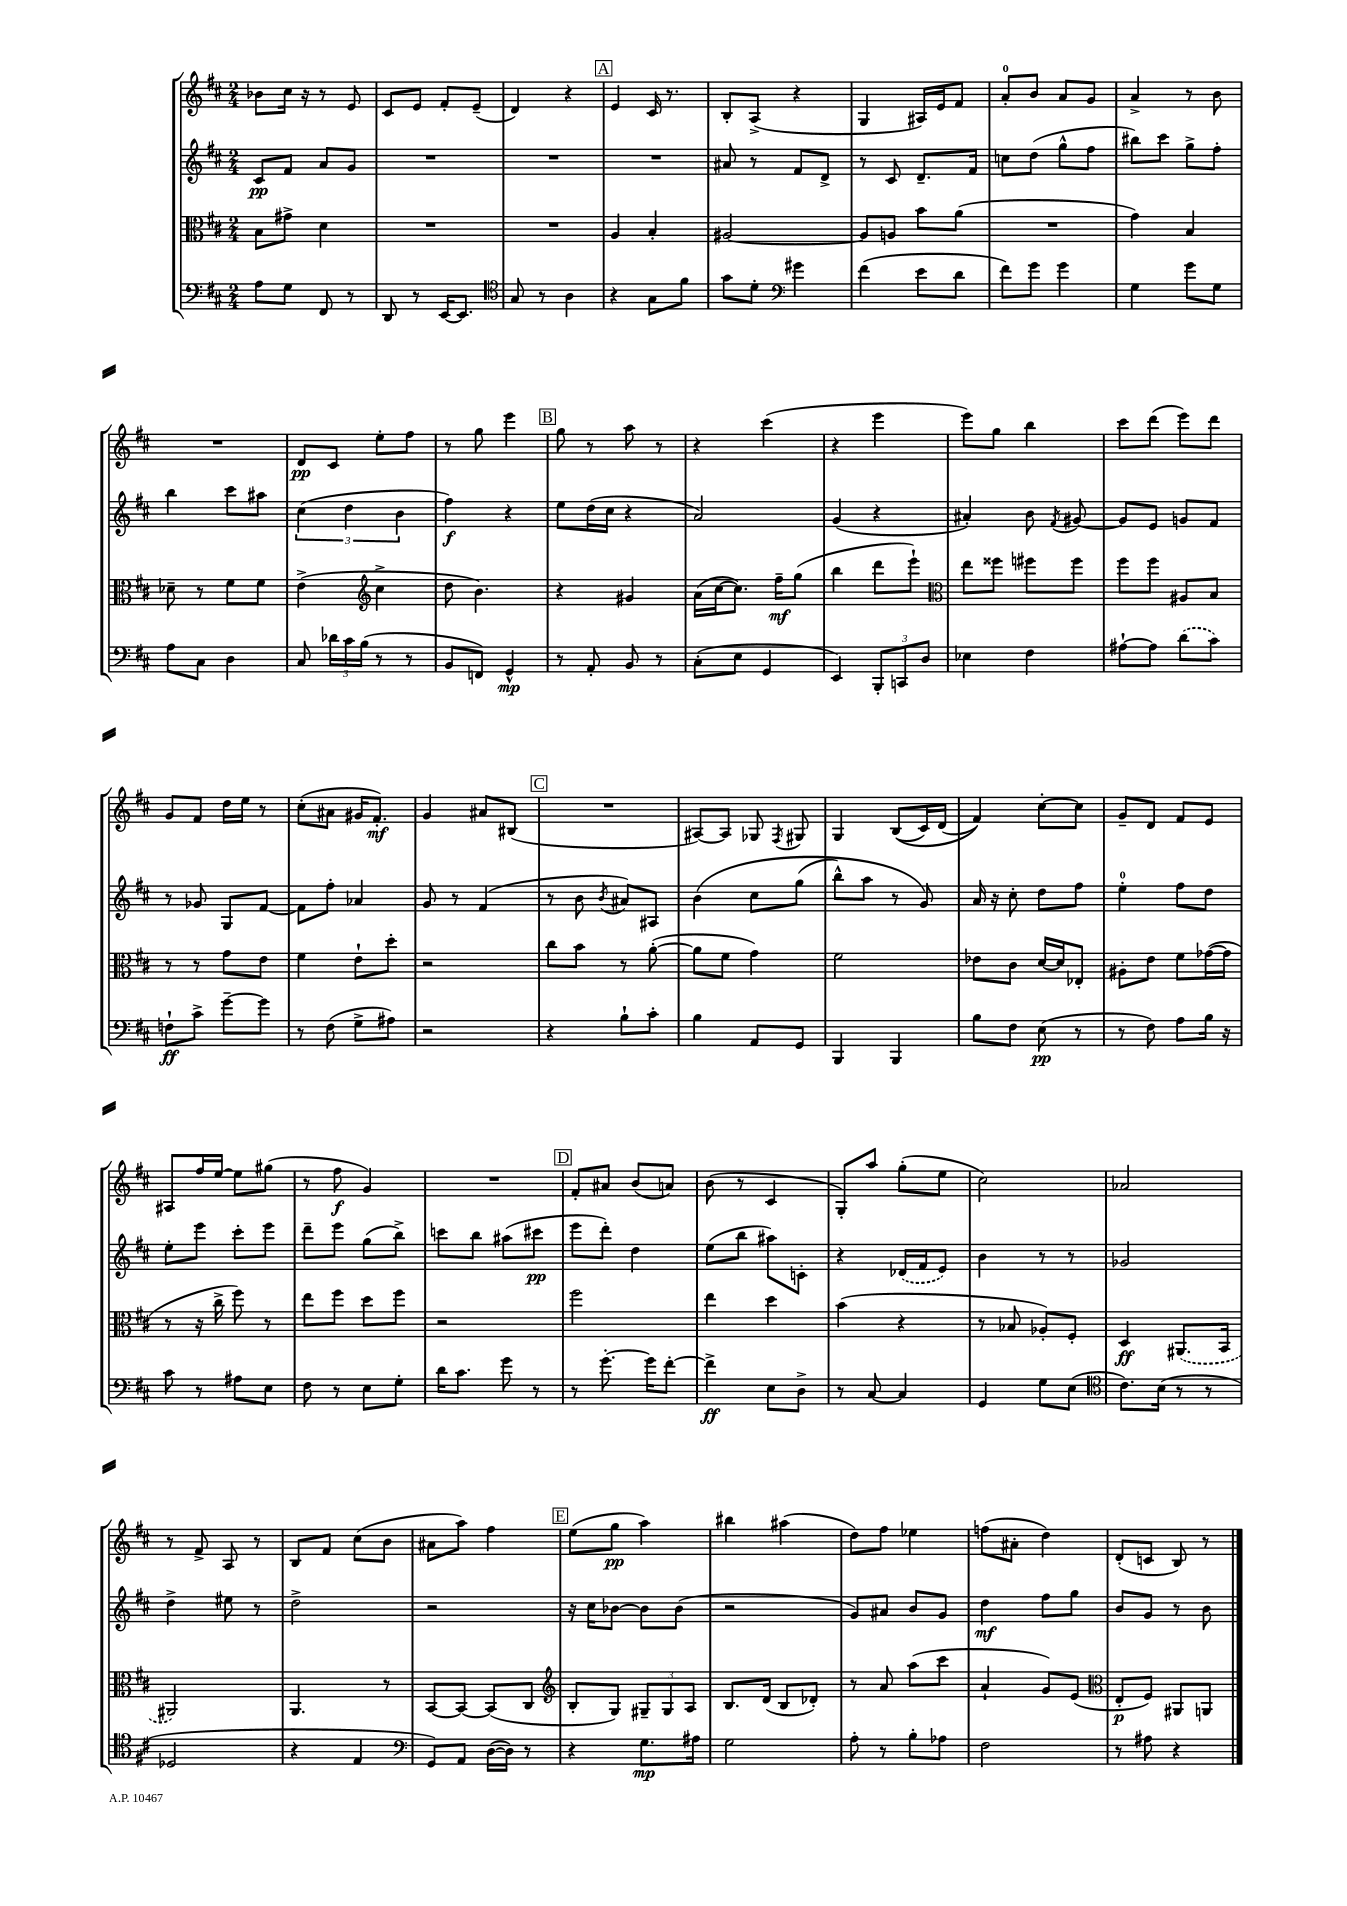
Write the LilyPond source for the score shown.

<<
\new StaffGroup <<
\new Staff = "s0" {
    \clef treble \key d \major \numericTimeSignature \time 2/4
    \autoBeamOff bes'8[ cis''16] r16 r8 e'8 |
    cis'8[ e'8] fis'8[-. e'8]--( |
    d'4) r4 |
    \mark \markup { \box "A" } e'4 cis'16 r8. |
    b8[-. a8]->( r4 |
    g4 ais16[) e'16 fis'8] |
    a'8[-0-. b'8] a'8[ g'8] |
    a'4-> r8 b'8 |
    R2 |
    d'8[\pp cis'8] e''8[-. fis''8] |
    r8 g''8 e'''4 |
    \mark \markup { \box "B" } g''8 r8 a''8 r8 |
    r4 cis'''4( |
    r4 e'''4 |
    e'''8[) g''8] b''4 |
    cis'''8[ d'''8]( e'''8[) d'''8] |
    g'8[ fis'8] d''16[ e''16] r8 |
    cis''8[-.( ais'8] gis'16[ fis'8.]-.\mf) |
    g'4 ais'8[ bis8]( |
    \mark \markup { \box "C" } R2 |
    ais8[~) ais8] ges8 \acciaccatura { fis8 } gis8 |
    g4 b8[(\( cis'16) d'16]( |
    fis'4)\) cis''8[~-. cis''8] |
    g'8[-- d'8] fis'8[ e'8] |
    ais8[ fis''16 e''16]~ e''8[ gis''8]( |
    r8 fis''8\f g'4) |
    R2 |
    \mark \markup { \box "D" } fis'8[-. ais'8] b'8[( a'8]) |
    b'8( r8 cis'4 |
    g8[-.) a''8] g''8[-.( e''8] |
    cis''2) |
    aes'2 |
    r8 fis'8-> a8 r8 |
    b8[ fis'8] cis''8[( b'8] |
    ais'8[ a''8]) fis''4 |
    \mark \markup { \box "E" } e''8[( g''8]\pp a''4) |
    bis''4 ais''4( |
    d''8[) fis''8] ees''4 |
    f''8[( ais'8]-. d''4) |
    d'8[-.( c'8] b8) r8 \bar "|." |
}
\new Staff = "s1" {
    \clef treble \key d \major \numericTimeSignature \time 2/4
    \autoBeamOff cis'8[\pp fis'8] a'8[ g'8] |
    R2 |
    R2 |
    \mark \markup { \box "A" } R2 |
    ais'8 r8 fis'8[ d'8]-> |
    r8 cis'8 d'8.[-- fis'16] |
    c''8[ d''8]( g''8[-^ fis''8] |
    bis''8[) cis'''8] g''8[-> fis''8]-. |
    b''4 cis'''8[ ais''8] |
    \tuplet 3/2 { cis''4( d''4 b'4 } |
    fis''4\f) r4 |
    \mark \markup { \box "B" } e''8[ d''16( cis''16] r4 |
    a'2) |
    g'4( r4 |
    ais'4-.) b'8 \acciaccatura { fis'8 } gis'8~ |
    gis'8[ e'8] g'8[ fis'8] |
    r8 ges'8 g8[ fis'8]~ |
    fis'8[ fis''8]-. aes'4 |
    g'8 r8 fis'4( |
    \mark \markup { \box "C" } r8 b'8 \acciaccatura { b'8 } ais'8[) ais8] |
    b'4\( cis''8[ g''8]( |
    b''8[-^) a''8] r8 g'8\) |
    a'16 r16 cis''8-. d''8[ fis''8] |
    e''4-0-. fis''8[ d''8] |
    e''8[-. e'''8] cis'''8[-. e'''8] |
    d'''8[-- e'''8] g''8[( b''8]->) |
    c'''8[ b''8] ais''8[( cis'''8]\pp |
    \mark \markup { \box "D" } e'''8[ d'''8]-.) d''4 |
    e''8[( b''8] ais''8[) c'8]-. |
    r4 \once \slurDashed des'16[( fis'16 e'8]) |
    b'4 r8 r8 |
    ges'2 |
    d''4-> eis''8 r8 |
    d''2-> |
    r2 |
    \mark \markup { \box "E" } r16 cis''16[ bes'8]~ bes'8[ bes'8]( |
    r2 |
    g'8[) ais'8] b'8[ g'8] |
    d''4\mf fis''8[ g''8] |
    b'8[ g'8] r8 b'8 \bar "|." |
}
\new Staff = "s2" {
    \clef alto \key d \major \numericTimeSignature \time 2/4
    \autoBeamOff b8[ gis'8]-> d'4 |
    R2 |
    R2 |
    \mark \markup { \box "A" } a4 b4-. |
    ais2~ |
    ais8[ a8] b'8[ a'8]( |
    R2 |
    g'4) b4 |
    des'8-- r8 fis'8[ fis'8] |
    e'4->( \clef treble cis''4-> |
    d''8 b'4.) |
    \mark \markup { \box "B" } r4 gis'4 |
    a'16[( cis''16~ cis''8.]) fis''16[--\mf g''8]( |
    b''4 d'''8[ e'''8]-!) |
    \clef alto e''8[ fisis''8] fis''8[ fis''8] |
    fis''8[ fis''8] ais8[ b8] |
    r8 r8 g'8[ e'8] |
    fis'4 e'8[-! d''8]-. |
    r2 |
    \mark \markup { \box "C" } cis''8[ b'8] r8 a'8~-.( |
    a'8[ fis'8] g'4) |
    fis'2 |
    ees'8[ cis'8] d'16[~ d'16 ees8]-. |
    ais8[-. e'8] fis'8[ ges'16~( ges'16] |
    r8 r16 cis''16-> fis''8) r8 |
    e''8[ fis''8] d''8[ fis''8] |
    r2 |
    \mark \markup { \box "D" } fis''2 |
    e''4 d''4 |
    b'4( r4 |
    r8 bes8 aes8[-.) fis8]-. |
    d4\ff \once \slurDashed ais,8.[( b,16] |
    ais,2) |
    a,4. r8 |
    b,8[~ b,8]~ b,8[( cis8] |
    \mark \markup { \box "E" } \clef treble b8[-. g8]) \tuplet 3/2 { gis8[-- gis8 a8] } |
    b8.[ d'16]( b8[ des'8]-.) |
    r8 a'8 a''8[( cis'''8] |
    a'4-! g'8[) e'8]( |
    \clef alto e8[-.\p fis8]) ais,8[ a,8] \bar "|." |
}
\new Staff = "s3" {
    \clef bass \key d \major \numericTimeSignature \time 2/4
    \autoBeamOff a8[ g8] fis,8 r8 |
    d,8 r8 e,16[~ e,8.] |
    \clef tenor g8 r8 a4 |
    \mark \markup { \box "A" } r4 g8[ fis'8] |
    g'8[ d'8]-. \clef bass gis'4 |
    fis'4( e'8[ d'8] |
    fis'8[) g'8] g'4 |
    g4 g'8[ g8] |
    a8[ cis8] d4 |
    cis8 \tuplet 3/2 { des'16[ cis'16 b16]( } r8 r8 |
    b,8[ f,8]) g,4-^\mp |
    \mark \markup { \box "B" } r8 a,8-. b,8 r8 |
    cis8[-.( e8] g,4 |
    e,4) \tuplet 3/2 { b,,8[-. c,8 d8] } |
    ees4 fis4 |
    ais8[~-! ais8] \once \slurDashed d'8[( cis'8]) |
    f8[-!\ff cis'8]-> g'8[~-- g'8] |
    r8 fis8( g8[-> ais8]) |
    r2 |
    \mark \markup { \box "C" } r4 b8[-! cis'8]-. |
    b4 a,8[ g,8] |
    b,,4 b,,4 |
    b8[ fis8] e8\pp( r8 |
    r8 fis8) a8[ b16] r16 |
    cis'8 r8 ais8[ e8] |
    fis8 r8 e8[ g8]-. |
    d'16[ cis'8.] g'8 r8 |
    \mark \markup { \box "D" } r8 g'8.~-. g'16[ fis'8]~-. |
    fis'4->\ff e8[ d8]-> |
    r8 cis8~ cis4 |
    g,4 g8[ e8]( |
    \clef tenor cis'8.[) b16]( r8 r8 |
    des2 |
    r4 e4 |
    \clef bass g,8[) a,8] d16[~( d16]) r8 |
    \mark \markup { \box "E" } r4 g8.[\mp ais16] |
    g2 |
    a8-. r8 b8[-. aes8] |
    fis2 |
    r8 ais8 r4 \bar "|." |
}
>>
>>
\layout { \context { \Score \remove "Bar_number_engraver" } }
